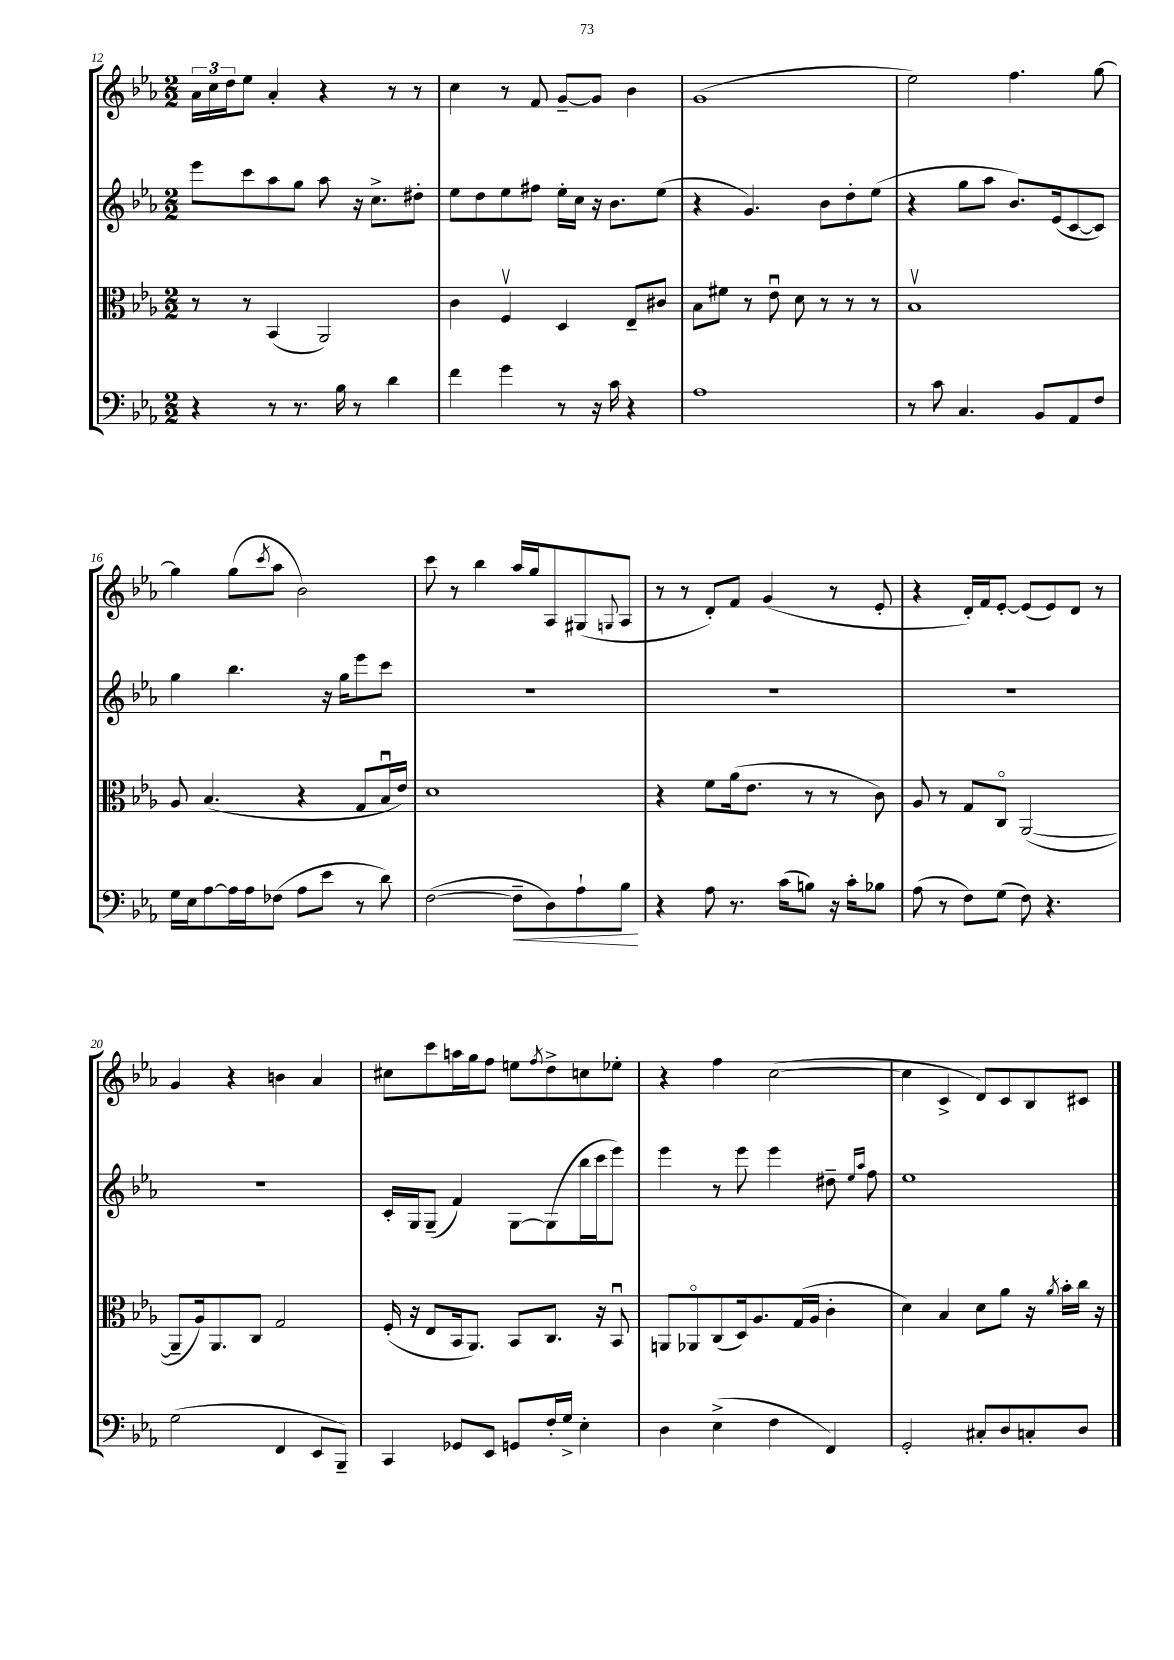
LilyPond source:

<<
\new StaffGroup <<
\new Staff = "s0" {
    \clef treble \key ees \major \numericTimeSignature \time 2/2
    \tuplet 3/2 { aes'16 c''16 d''16 } ees''8 aes'4-. r4 r8 r8 |
    c''4 r8 f'8 g'8~-- g'8 bes'4 |
    g'1( |
    ees''2) f''4. g''8~ |
    g''4 g''8( \acciaccatura { c'''8 } aes''8 bes'2) |
    c'''8 r8 bes''4 aes''16 g''16 aes8 gis8( \appoggiatura { g8 } aes8 |
    r8 r8 d'8-.) f'8 g'4( r8 ees'8-. |
    r4 d'16-.) f'16 ees'8~-. ees'8( ees'8) d'8 r8 |
    g'4 r4 b'4 aes'4 |
    cis''8 c'''8 a''16 g''16 f''8 e''8 \acciaccatura { f''8 } d''8-> c''8 ees''8-. |
    r4 f''4 c''2~( |
    c''4 c'4-> d'8) c'8 bes8 cis'8 \bar "|." |
}
\new Staff = "s1" {
    \clef treble \key ees \major \numericTimeSignature \time 2/2
    ees'''8 c'''8 aes''8 g''8 aes''8 r16 c''8.-> dis''8-. |
    ees''8 d''8 ees''8 fis''8 ees''16-. c''16 r16 bes'8. ees''8( |
    r4 g'4.) bes'8 d''8-. ees''8( |
    r4 g''8 aes''8 bes'8.) ees'16( c'8~ c'8) |
    g''4 bes''4. r16 g''16 ees'''8 c'''8 |
    R1 |
    R1 |
    R1 |
    R1 |
    c'16-. g16 g8--( f'4) g8~ g8( bes''16 c'''16 ees'''8) |
    ees'''4 r8 ees'''8 ees'''4 dis''8-- \grace { ees''16 aes''16 } f''8 |
    ees''1 \bar "|." |
}
\new Staff = "s2" {
    \clef alto \key ees \major \numericTimeSignature \time 2/2
    r8 r8 bes,4( aes,2) |
    c'4 f4\upbow d4 ees8-- cis'8 |
    bes8 fis'8 r8 ees'8\downbow d'8 r8 r8 r8 |
    bes1\upbow |
    aes8 bes4.( r4 g8 bes16\downbow ees'16) |
    d'1 |
    r4 f'8 aes'16( ees'8. r8 r8 c'8) |
    aes8 r8 g8 c8\flageolet aes,2~( |
    aes,8-- aes16) aes,8. c8 g2 |
    f16-.( r16 ees8 bes,16 aes,8.) bes,8 c8. r16 bes,8\downbow |
    a,8 aes,8\flageolet c8( d16) aes8. g16( aes16 c'4-. |
    d'4) bes4 d'8 aes'8 r16 \acciaccatura { aes'8 } bes'16-. c''16 r16 \bar "|." |
}
\new Staff = "s3" {
    \clef bass \key ees \major \numericTimeSignature \time 2/2
    r4 r8 r8. bes16 r8 d'4 |
    f'4 g'4 r8 r16 c'16 r4 |
    aes1 |
    r8 c'8 c4. bes,8 aes,8 f8 |
    g16 ees16 aes8~ aes16 aes16 fes8( aes8 ees'8 r8 d'8) |
    f2~( f8--\< d8) aes8-! bes8\! |
    r4 aes8 r8. c'16( b8) r16 c'16-. bes8 |
    aes8( r8 f8) g8( f8) r4. |
    g2( f,4 ees,8 bes,,8--) |
    c,4 ges,8 ees,8 g,8 f16-. g16-> ees4-. |
    d4 ees4->( f4 f,4) |
    g,2-. cis8-. d8 c8-. d8 \bar "|." |
}
>>
>>
\layout { \context { \Score currentBarNumber = #12 } }
